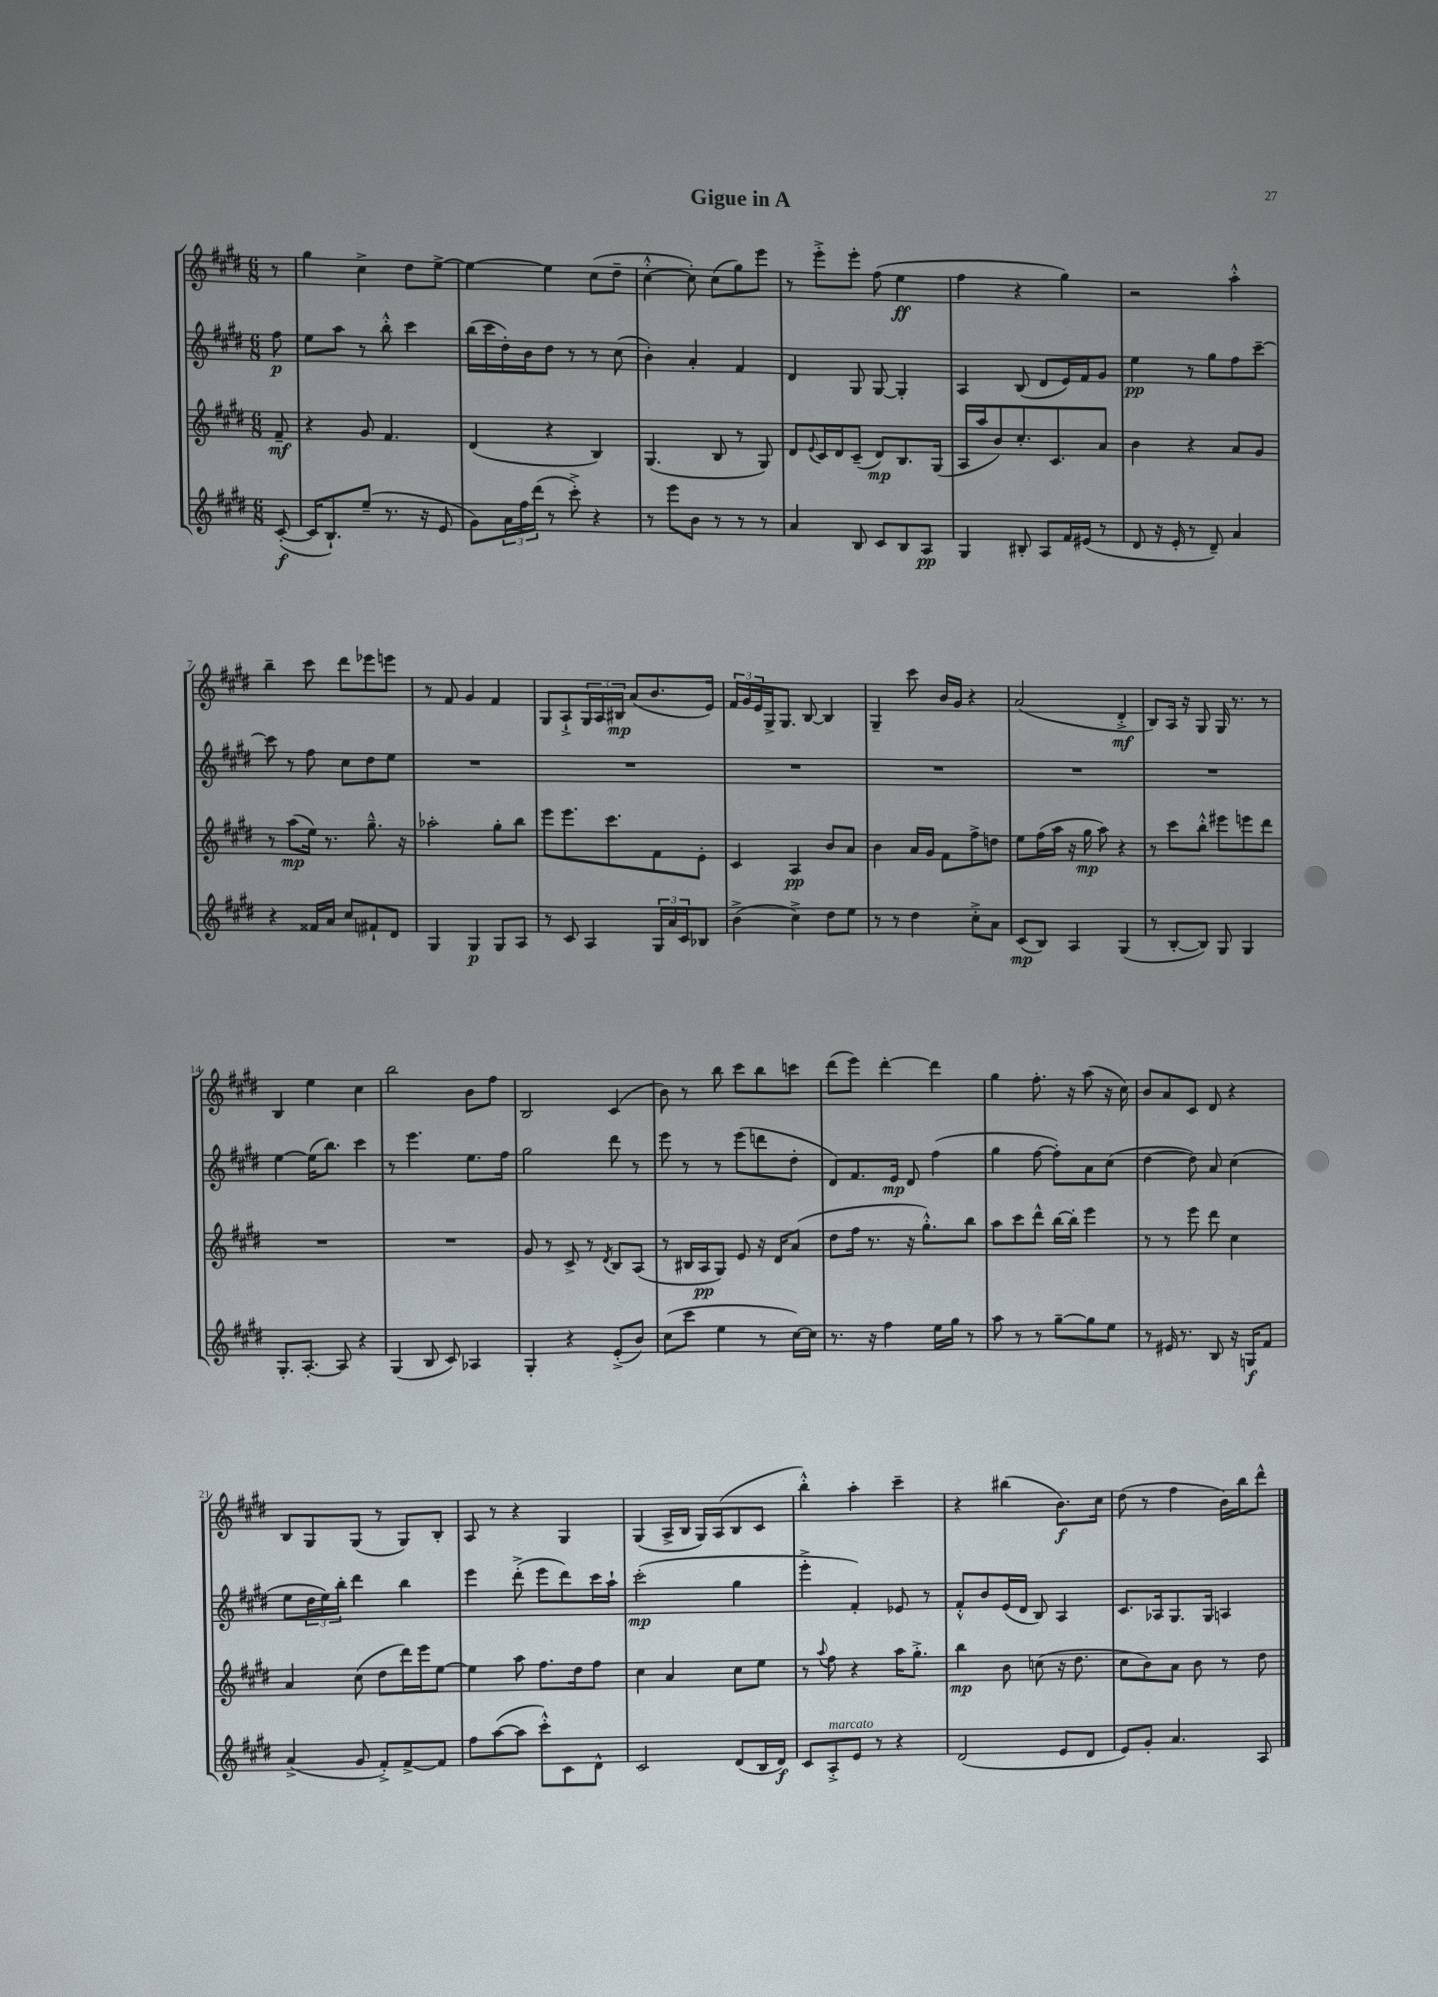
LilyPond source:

\header { title = "Gigue in A" }
<<
\new StaffGroup <<
\new Staff = "s0" {
    \clef treble \key e \major \numericTimeSignature \time 6/8 \partial 8
    r8 |
    gis''4 cis''4-> dis''8 e''8~-> |
    e''4~ e''4 cis''8( dis''8-- |
    cis''4~-.-^ cis''8-.) cis''8( gis''8) e'''8 |
    r8 e'''8-.-> e'''8-. fis''8( e''4\ff |
    fis''4 r4 gis''4) |
    r2 a''4-.-^ |
    b''4-- cis'''8 dis'''8 ees'''8 e'''8 |
    r8 fis'8 gis'4 fis'4 |
    gis8 a8-!-> \tuplet 3/2 { gis16 a16 bis16\mp } a'8( b'8. e'16) |
    \tuplet 3/2 { fis'16 gis'16 e'16 } gis16-> gis8. b8~ b4 |
    gis4-- cis'''8 b'16 gis'16 r4 |
    a'2( dis'4-.->\mf |
    b8) a16 r16 gis8 gis16 r8. r8 |
    b4 e''4 cis''4 |
    b''2 b'8 fis''8 |
    b2 cis'4( |
    b'8) r8 b''8 cis'''8 b''8 c'''8 |
    dis'''8( e'''8) dis'''4~-. dis'''4 |
    gis''4 fis''8.-. r16 a''8( r16 cis''16) |
    b'8 a'8 cis'8 dis'8 r4 |
    b8 gis8 gis8( r8 gis8) b8-. |
    a8 r8 r4 gis4 |
    gis4( a16-> b16 gis16) a16( b8 cis'8 |
    b''4-.-^) a''4-. cis'''4-- |
    r4 bis''4( b'8.\f) cis''16 |
    dis''8( r8 fis''4 b'16) b''16 dis'''8-^ \bar "|." |
}
\new Staff = "s1" {
    \clef treble \key e \major \numericTimeSignature \time 6/8 \partial 8
    fis''8\p |
    e''8 a''8 r8 b''8-.-^ cis'''4 |
    b''16( cis'''16 dis''16-.) b'16 dis''8 r8 r8 cis''8( |
    b'4-.) a'4-. fis'4 |
    dis'4 gis8 gis8~ gis4-. |
    a4 b8( dis'8 e'16) fis'16 gis'8 |
    e''4\pp r8 gis''8 fis''8 cis'''8~-- |
    cis'''8 r8 fis''8 cis''8 dis''8 e''8 |
    R2. |
    R2. |
    R2. |
    R2. |
    R2. |
    R2. |
    e''4~ e''16( b''8.) cis'''4 |
    r8 e'''4. e''8. fis''16 |
    gis''2 dis'''8 r8 |
    e'''8 r8 r8 e'''8( d'''8 dis''8-. |
    dis'8) fis'8. e'16\mp dis'8 fis''4( |
    gis''4 fis''8~ fis''8-.) a'8 cis''8( |
    dis''4~ dis''8) a'8 cis''4( |
    e''8 \tuplet 3/2 { dis''16 e''16) b''16-. } dis'''4 b''4 |
    e'''4 dis'''8-.->( e'''8 dis'''8) cis'''16 a''16-! |
    cis'''2-.\mp( gis''4 |
    e'''4-.-> fis'4-.) ees'8 r8 |
    fis'8-.-^ b'8 e'16( dis'16 b8) a4 |
    cis'8. aes16 gis8. gis16 a4 \bar "|." |
}
\new Staff = "s2" {
    \clef treble \key e \major \numericTimeSignature \time 6/8 \partial 8
    fis'8--\mf |
    r4 gis'8 fis'4. |
    dis'4( r4 b4) |
    gis4.( b8 r8 gis8) |
    dis'8 \appoggiatura { e'8 } cis'16 dis'16 cis'8--( dis'8\mp) b8. gis16( |
    a16 a''16 b'8) cis''8.-. cis'8. a'8 |
    b'4 r4 a'8 gis'8 |
    r8 a''8\mp( e''16) r8. gis''8.---^ r16 |
    aes''2-. gis''8-. b''8 |
    e'''8 e'''8. cis'''8. fis'8 e'8-. |
    cis'4 a4\pp b'8 a'8 |
    b'4 a'16 gis'16 fis'8 fis''8-> d''8 |
    e''8 fis''16( a''16 r16 gis''16\mp a''8) r4 |
    r8 cis'''8 b''8-.-^ eis'''8 e'''8 dis'''8 |
    R2. |
    R2. |
    gis'8 r8 cis'8-> r8 \acciaccatura { dis'8 } b8 a8( |
    r8 bis16 a16\pp gis8) e'8 r16 dis'16 a'8( |
    dis''8 fis''16 r8. r16 gis''8.-.-^) b''8 |
    a''8 cis'''8 dis'''8-^ b''16~ b''16-. e'''4 |
    r8 r8 e'''8 dis'''8 cis''4 |
    a'4 cis''8( dis''8 dis'''16) e'''16 e''8~ |
    e''4 a''8 fis''8. dis''16 fis''8 |
    cis''4 a'4 cis''8 e''8 |
    r8 \appoggiatura { a''8 } fis''8 r4 a''16 gis''8.-.-> |
    b''4\mp b'8 c''8( r16 dis''8. |
    cis''8 b'8) a'8 b'8 r8 dis''8 \bar "|." |
}
\new Staff = "s3" {
    \clef treble \key e \major \numericTimeSignature \time 6/8 \partial 8
    cis'8~-.\f( |
    cis'16 b8.-!) e''8--( r8. r16 e'8 |
    gis'8) \tuplet 3/2 { a'16 fis''16 dis'''16( } r8 cis'''8-.->) r4 |
    r8 e'''8 b'8 r8 r8 r8 |
    a'4 b8 cis'8 b8 a8\pp |
    gis4 bis8-. a8 fis'16 eis'16( r8 |
    dis'8 r16 e'16-. r8 dis'8--) a'4 |
    r4 fisis'16 a'16 cis''8 fis'8-! dis'8 |
    gis4 gis4\p gis8 a8 |
    r8 cis'8 a4 \tuplet 3/2 { gis16 a'16 cis'16 } bes8 |
    b'4->( cis''4->) dis''8 e''8 |
    r8 r8 dis''4 cis''8-.-> a'8 |
    cis'8\mp( b8) a4 gis4( |
    r8 b8~-. b8) gis8 gis4 |
    gis8.-. a8.~-. a8 r4 |
    gis4( b8 cis'8) aes4 |
    gis4-. r4 e'8-.->( b'8) |
    cis''8( cis'''8 e''4 r8 cis''16~) cis''16 |
    r8. r16 fis''4 e''16 gis''16 r8 |
    a''8 r8 r8 gis''8~-- gis''8 e''8 |
    r8 eis'16 r8. b8 r16 g16\f fis'8 |
    a'4->( gis'8 fis'8-.->) fis'8~-> fis'8 |
    fis''8 a''8~( a''8 cis'''8-.-^) cis'8 dis'8-^ |
    cis'2 dis'8( b16 dis'16\f) |
    cis'8 a8-.->^\markup { \italic "marcato" } e'8 r8 r4 |
    dis'2( e'8 dis'8 |
    e'8) gis'8-. a'4. a8 \bar "|." |
}
>>
>>
